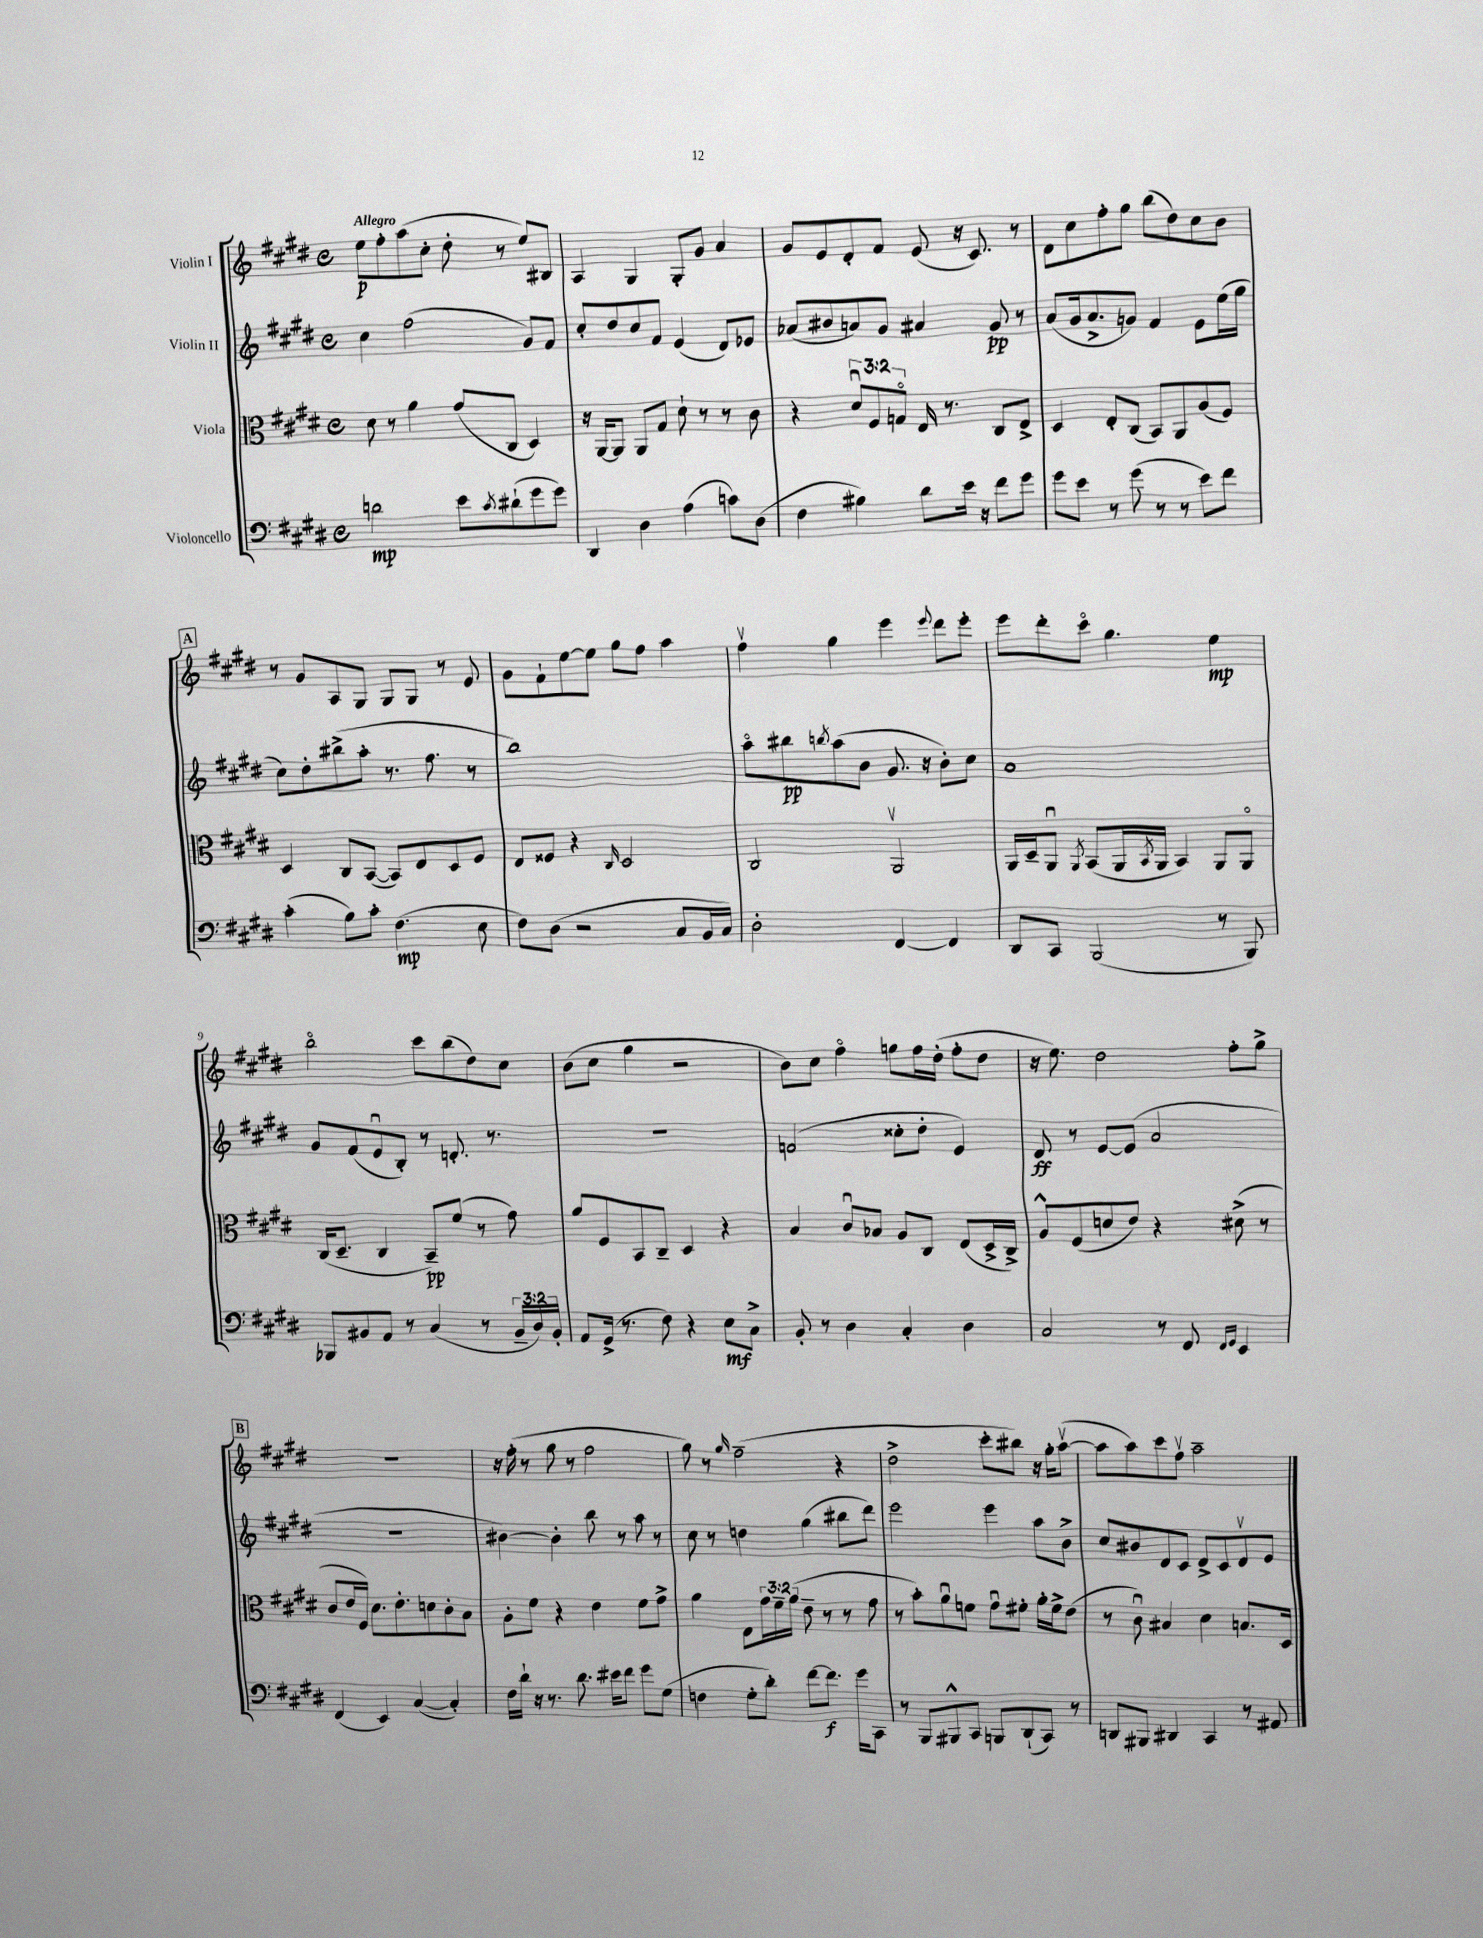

**kern	**dynam	**kern	**dynam	**kern	**dynam	**kern	**dynam
*part4	*part4	*part3	*part3	*part2	*part2	*part1	*part1
*staff4	*staff4	*staff3	*staff3	*staff2	*staff2	*staff1	*staff1
*I"Violoncello	*	*I"Viola	*	*I"Violin II	*	*I"Violin I	*
*clefF4	*	*clefC3	*	*clefG2	*	*clefG2	*
*k[f#c#g#d#]	*	*k[f#c#g#d#]	*	*k[f#c#g#d#]	*	*k[f#c#g#d#]	*
*M4/4	*	*M4/4	*	*M4/4	*	*M4/4	*
*met(c)	*	*met(c)	*	*met(c)	*	*met(c)	*
=1	=1	=1	=1	=1	=1	=1	=1
!	!	!	!	!	!	!LO:TX:a:B:t=Allegro	!
2dn\	mp	8d#\	.	4cc#\	.	8ee\L	p
.	.	8r	.	.	.	8ff#'\	.
.	.	4a\	.	(2ff#\	.	(8aa\	.
.	.	.	.	.	.	8cc#'\J	.
8e\L	.	(8g#/L	.	.	.	8dd#'\	.
8qc#/	.	.	.	.	.	.	.
(8d#X`\	.	8C#/J	.	.	.	8r	.
8g#\	.	4D#/)	.	8g#/L)	.	8ee/L)	.
8g#\J)	.	.	.	8f#/J	.	8B#X/J	.
=2	=2	=2	=2	=2	=2	=2	=2
4DD#/	.	16r	.	8cc#'/L	.	4A/	.
.	.	[16AA/KL	.	.	.	.	.
.	.	8AA/J]	.	8dd#/	.	.	.
4D#\	.	8AA/L	.	8cc#/	.	4G#/	.
.	.	8G#/J	.	8f#/J	.	.	.
(4A\	.	8d#`\	.	(4e/	.	8G#'/L	.
.	.	8r	.	.	.	8g#/J	.
8cn\L)	.	8r	.	8d#/L)	.	4a/	.
(8D#\J	.	8c#\	.	8e-X/J	.	.	.
=3	=3	=3	=3	=3	=3	=3	=3
4F#\	.	4r	.	(8a-X/L	.	8g#/L	.
.	.	.	.	8b#X/	.	8e/	.
4B#X\)	.	12d#u/L	.	8an/)	.	8d#'/	.
.	.	12F#/	.	.	.	.	.
.	.	.	.	8g#/J	.	8f#/J	.
.	.	12Gn/J	.	.	.	.	.
8d#\L	.	16E/	.	4a#X/	.	(8e/	.
.	.	8.r	.	.	.	.	.
16e\Jk	.	.	.	.	.	16r	.
16r	.	.	.	.	.	8.c#/)	.
8f#\L	.	8C#/L	.	8g#/	pp	.	.
8g#\J	.	8E^/J	.	8r	.	8r	.
=4	=4	=4	=4	=4	=4	=4	=4
8g#\L	.	4D#/	.	(8a/L	.	8d#\L	.
8e\J	.	.	.	16g#/k	.	8cc#\	.
.	.	.	.	8.a^/	.	.	.
8r	.	8E'/L	.	.	.	8ff#'\	.
(8g#\	.	(8C#/J	.	8gn/J)	.	8gg#\J	.
8r	.	8BB/L)	.	4f#/	.	(8bb\L	.
8r	.	8AA/	.	.	.	8dd#\)	.
8e\L)	.	(8A/	.	8e\L	.	8cc#\	.
8f#\J	.	8F#/J)	.	(16ee\L	.	8b\J	.
.	.	.	.	16gg#\JJ	.	.	.
!!LO:LB:g=z
!!LO:REH:place=s1:t=A
=5	=5	=5	=5	=5	=5	=5	=5
(4c#'\	.	4D#/	.	8cc#\L)	.	8r	.
.	.	.	.	8dd#'\	.	8g#/L	.
8B\L)	.	8C#/L	.	(8bb#X^\	.	8A/	.
8c#'\J	.	([8BB/J	.	8aa'\J	.	8G#/J	.
(4.F#\	mp	8BB/L])	.	8.r	.	8G#/L	.
.	.	8E/	.	.	.	8G#/J	.
.	.	.	.	8.ff#\	.	.	.
.	.	8D#/	.	.	.	8r	.
8E\	.	8F#/J	.	8r	.	8e/	.
=6	=6	=6	=6	=6	=6	=6	=6
8F#\L)	.	8E/L	.	1bb)	.	8g#\L	.
(8D#\J	.	8F##X/J	.	.	.	8f#`\	.
2r	.	4r	.	.	.	[8ee\	.
.	.	.	.	.	.	8ee\J]	.
.	.	16qqC#/	.	.	.	.	.
.	.	2D#/	.	.	.	8gg#\L	.
.	.	.	.	.	.	8ff#\J	.
8C#/L	.	.	.	.	.	4aa\	.
16BB/L	.	.	.	.	.	.	.
16C#/JJ)	.	.	.	.	.	.	.
=7	=7	=7	=7	=7	=7	=7	=7
2D#'\	.	2C#/	.	8aa\L	.	4ff#v\	.
.	.	.	.	8bb#X\	pp	.	.
.	.	.	.	8qbbn/	.	.	.
.	.	.	.	(8aa\	.	4gg#\	.
.	.	.	.	8b\J	.	.	.
[4FF#/	.	2AAv/	.	8.g#/	.	4eee\	.
.	.	.	.	16r	.	.	.
.	.	.	.	.	.	8qqeee/	.
4FF#/]	.	.	.	8b'\L)	.	8ddd#\L	.
.	.	.	.	8cc#\J	.	8eee'\J	.
=8	=8	=8	=8	=8	=8	=8	=8
8DD#/L	.	16AA/LL	.	1a	.	8eee\L	.
.	.	16D#~/J	.	.	.	.	.
8CC#/J	.	8AAu/J	.	.	.	8ddd#'\	.
.	.	8qAA/	.	.	.	.	.
(2BBB/	.	(8BB/L	.	.	.	8ccc#\J	.
.	.	16AA/L	.	.	.	4.gg#\	.
.	.	8qBB/	.	.	.	.	.
.	.	16AA/JJ	.	.	.	.	.
.	.	4BB/)	.	.	.	.	.
8r	.	8AA/L	.	.	.	4ee\	mp
8BBB/)	.	8AA/J	.	.	.	.	.
!!LO:LB:g=z
=9	=9	=9	=9	=9	=9	=9	=9
8BBB-X/L	.	(16C#/KL	.	8g#/L	.	2bb\	.
.	.	8.D#~/J	.	.	.	.	.
8BB#X/	.	.	.	(8f#/	.	.	.
8AA/J	.	4C#/	.	8eu/	.	.	.
8r	.	.	.	8B'/J)	.	.	.
(4C#/	.	8BB~/L)	pp	8r	.	8ccc#\L	.
.	.	(8f#/J	.	8.dn'/	.	(8bb\	.
8r	.	8r	.	.	.	8dd#\)	.
.	.	.	.	8.r	.	.	.
24BB#~/LL	.	8g#\)	.	.	.	8cc#\J	.
24D#/)	.	.	.	.	.	.	.
24BB#'/JJ	.	.	.	.	.	.	.
=10	=10	=10	=10	=10	=10	=10	=10
8AA/L	.	8a/L	.	1r	.	(8b\L	.
(16GG#^/Jk	.	8F#/	.	.	.	8cc#\J	.
8.r	.	.	.	.	.	.	.
.	.	8BB/	.	.	.	4gg#\	.
8F#\)	.	8C#~/J	.	.	.	.	.
4r	.	4D#/	.	.	.	2r	.
8E\L	mf	4r	.	.	.	.	.
8C#^\J	.	.	.	.	.	.	.
=11	=11	=11	=11	=11	=11	=11	=11
8BB'/	.	4B/	.	(2fn/	.	8b\L)	.
8r	.	.	.	.	.	8cc#\J	.
4D#\	.	8c#u/L	.	.	.	4ff#\	.
.	.	8B-X/J	.	.	.	.	.
4C#'/	.	8A/L	.	8cc##X'\L	.	8ggn\L	.
.	.	8C#/J	.	8dd#'\J	.	16ff#\L	.
.	.	.	.	.	.	(16dd#'\JJ	.
4D#\	.	(8E/L	.	4e/)	.	8ff#'\L	.
.	.	16D#^/L	.	.	.	8dd#\J	.
.	.	16C#^/JJ)	.	.	.	.	.
=12	=12	=12	=12	=12	=12	=12	=12
2C#/	.	8A^^/L	.	8d#/	ff	16r	.
.	.	.	.	.	.	8.ee\)	.
.	.	(8F#/	.	8r	.	.	.
.	.	8dn/	.	[8e/L	.	2dd#\	.
.	.	8e/J)	.	(8e/J]	.	.	.
8r	.	4r	.	2a/	.	.	.
8FF#/	.	.	.	.	.	.	.
16qqFF#/LL	.	.	.	.	.	.	.
16qqGG#/JJ	.	.	.	.	.	.	.
4EE/	.	(8d#X^\	.	.	.	8ff#'\L	.
.	.	8r	.	.	.	8gg#^\J	.
!!LO:LB:g=z
!!LO:REH:place=s1:t=B
=13	=13	=13	=13	=13	=13	=13	=13
(4FF#/	.	8c#/L	.	1r	.	1r	.
.	.	16e/L	.	.	.	.	.
.	.	16F#/JJ)	.	.	.	.	.
4EE/)	.	8.d#\L	.	.	.	.	.
.	.	8.e'\	.	.	.	.	.
([4C#/	.	.	.	.	.	.	.
.	.	8dn\	.	.	.	.	.
4C#'/])	.	8c#'\	.	.	.	.	.
.	.	8B\J	.	.	.	.	.
=14	=14	=14	=14	=14	=14	=14	=14
16F#\LL	.	8A'\L	.	[4b#X\)	.	16r	.
16d#`\JJ	.	.	.	.	.	(16ff#'\	.
16r	.	8f#\J	.	.	.	8r	.
8.r	.	.	.	.	.	.	.
.	.	4r	.	4b#'\]	.	8gg#\	.
8.d#\	.	.	.	.	.	8r	.
.	.	4e\	.	8bb\	.	2ff#\	.
16e#X\KL	.	.	.	.	.	.	.
8f#\J	.	.	.	8r	.	.	.
8g#\L	.	8f#\L	.	8aa\	.	.	.
(8G#\J	.	8g#^\J	.	8r	.	.	.
=15	=15	=15	=15	=15	=15	=15	=15
4Fn\	.	4a\	.	8cc#\	.	8gg#\)	.
.	.	.	.	8r	.	8r	.
.	.	.	.	.	.	16qqgg#/	.
8G#'\L	.	8E\L	.	4ddn\	.	(2ff#~\	.
8d#'\J)	.	24g#\L	.	.	.	.	.
.	.	24f#~\	.	.	.	.	.
.	.	(24a\JJ	.	.	.	.	.
[8f#\L	.	8e~\	.	(4gg#\	.	.	.
8.f#\J]	f	8r	.	.	.	.	.
.	.	8r	.	8bb#X\L	.	4r	.
16g#\KL	.	.	.	.	.	.	.
8CC#\J	.	8g#\	.	8ddd#\J)	.	.	.
=16	=16	=16	=16	=16	=16	=16	=16
8r	.	8r	.	2eee\	.	2dd#^\	.
8BBB/L	.	8b'\L)	.	.	.	.	.
8BBB#X^^/	.	8au\	.	.	.	.	.
8CC#/J	.	8fn\J	.	.	.	.	.
8BBBn/L	.	8g#u\L	.	4eee\	.	8ccc#'\L	.
(8DD#`/	.	8f#X'\J	.	.	.	8bb#X\J)	.
8CC#/J)	.	16a'\LL	.	8aa\L	.	16r	.
.	.	16f#^\J	.	.	.	16gg#'\KL	.
8r	.	(8e\J	.	8b^\J	.	([8aav\J	.
=17	=17	=17	=17	=17	=17	=17	=17
8DDn/L	.	8r	.	8cc#/L	.	8aa\L]	.
8BBB#X/J	.	8c#u\)	.	8b#X/	.	8aa\)	.
4DD#X/	.	4B#X/	.	8d#/	.	8ccc#\	.
.	.	.	.	8c#/J	.	8ff#v\J	.
4CC#/	.	4d#\	.	8d#^/L	.	2aa~\	.
.	.	.	.	8c#/	.	.	.
8r	.	8.Bn/L	.	8d#v/	.	.	.
8AA#X/	.	.	.	8e/J	.	.	.
.	.	16D#/Jk	.	.	.	.	.
==	==	==	==	==	==	==	==
*-	*-	*-	*-	*-	*-	*-	*-
